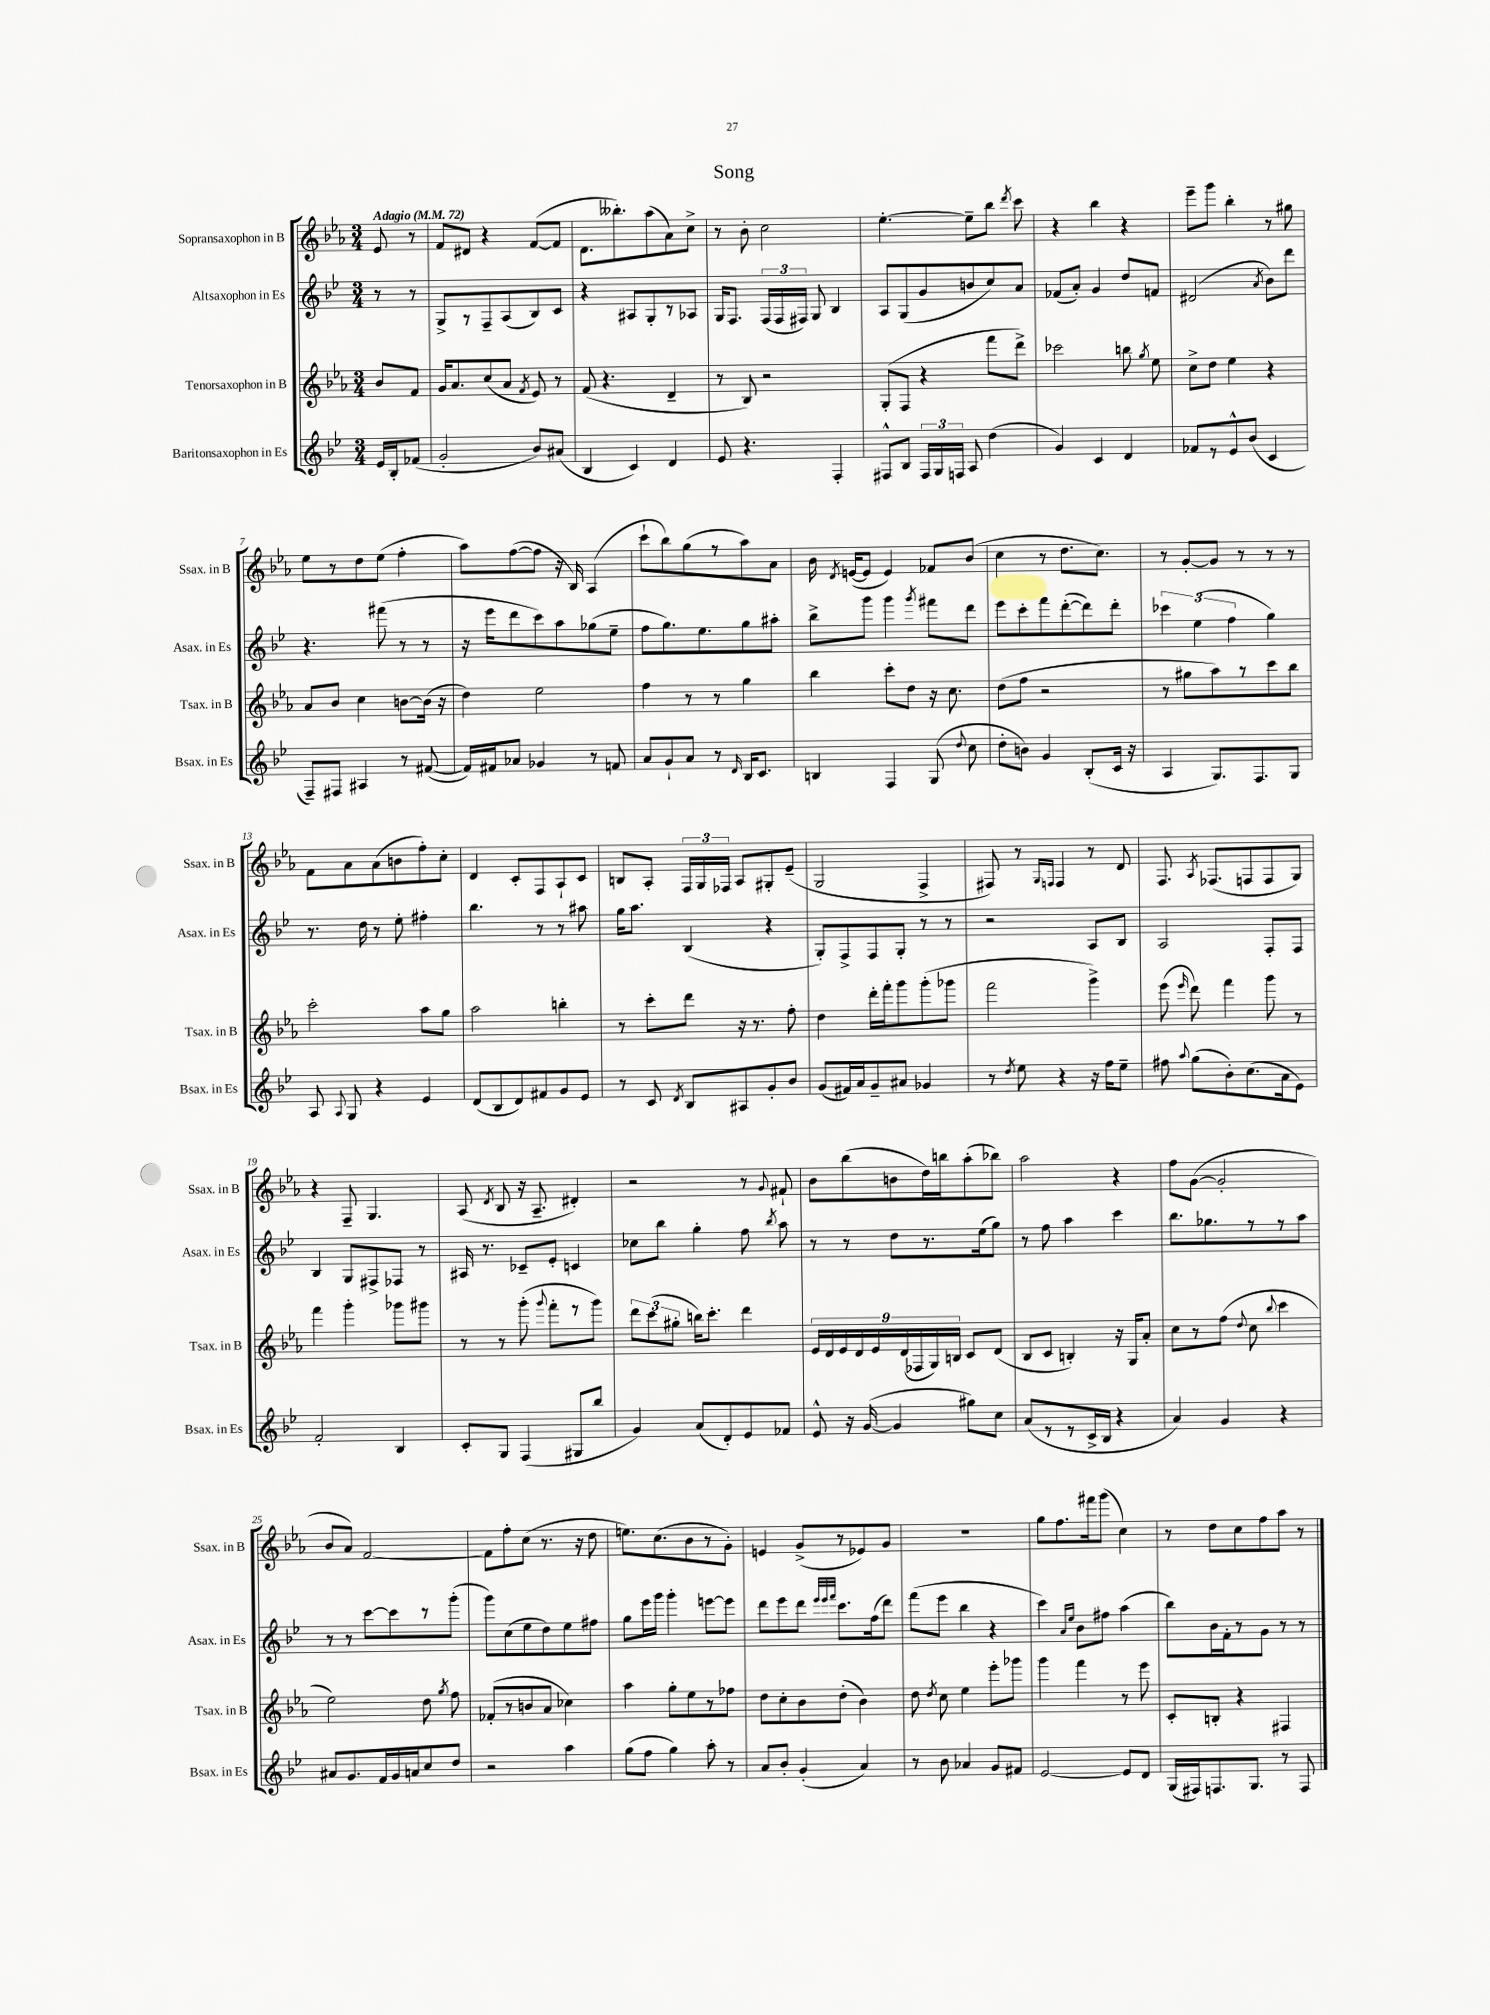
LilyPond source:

\header { title = "Song" }
<<
\new StaffGroup <<
\new Staff = "s0" \with { instrumentName = "Sopransaxophon in B" shortInstrumentName = "Ssax. in B" } {
    \clef treble \key ees \major \numericTimeSignature \time 3/4 \partial 4 \tempo "Adagio" 4 = 72
    \autoBeamOff ees'8 r8 |
    f'8[ dis'8] r4 f'8[~( f'8] |
    d'8.[ beses''8.-.) aes''8( aes'8) c''8]-> |
    r8 bes'8-. c''2 |
    ees''4.~-. ees''8[-- bes''8] \acciaccatura { d'''8 } c'''8 |
    r4 bes''4 r4 |
    ees'''8[-- g'''8] bes''4-. r8 gis''8 |
    ees''8[ r8 d''8 ees''8]( f''4-. |
    aes''8[) f''8~( f''8] r16 bes16) aes4( |
    c'''8[-! bes''8) g''8( r8 aes''8) aes'8] |
    bes'16 \acciaccatura { d'8 } e'16[~( e'8] e'4) fes'8[ bes'8]( |
    c''4 r8 d''8.[ c''8.]) |
    r8 g'8[~-. g'8] r8 r8 r8 |
    f'8[ aes'8 aes'8( b'8 f''8-.) c''8]-. |
    d'4 c'8[-. f8 aes8-! c'8] |
    b8[ aes8]-. \tuplet 3/2 { f16[ g16 fes16] } aes8[ gis8-. ees'8]--( |
    g2 f4-> |
    fis8) r8 \grace { g16[ f16] } f4 r8 d'8 |
    f8. \acciaccatura { aes8 } fes8.[( f8 f8 g8]) |
    r4 f8-- g4. |
    aes8( \acciaccatura { d'8 } bes8 r16 aes8.-- dis'4-.) |
    r2 r8 \appoggiatura { g'8 } fis'8-! |
    bes'8[ bes''8( b'8 d''16) b''16 aes''8-.( bes''8]) |
    aes''2 r4 |
    f''8[ g'8]~( g'2-. |
    bes'8[ aes'8]) f'2~ |
    f'8[ f''8-. c''8]( r8. r16 d''8 |
    e''8.[) c''8.( bes'8 r8 g'8]-.) |
    e'4 g'8[->( r8 ees'8) g'8] |
    R2. |
    g''8[ f''8. fis'''16 g'''8]( c''4) |
    r8 d''8[ c''8 f''8 aes''8] r8 \bar "|." |
}
\new Staff = "s1" \with { instrumentName = "Altsaxophon in Es" shortInstrumentName = "Asax. in Es" } {
    \clef treble \key bes \major \numericTimeSignature \time 3/4 \partial 4
    \autoBeamOff r8 r8 |
    g8[-> r8 f8-- a8( bes8) c'8] |
    r4 ais8[ g8-. r8 aes8] |
    g16[ f8.] \tuplet 3/2 { f16[( f16 fis16]) } g8 bes4 |
    a8[ g8( g'8 b'8 c''8) a'8] |
    fes'8[( a'8]-.) g'4 d''8[ f'8] |
    dis'2( \acciaccatura { a'8 } bes'8[) d'''8] |
    r4. fis'''8( r8 r8 |
    r16 ees'''16[ d'''8 c'''8) a''8 ges''8( ees''8]-- |
    f''8[ g''8.) ees''8. g''8 ais''8]-. |
    bes''8[-> g'''8] g'''4 \acciaccatura { g'''8 } fis'''8[ d'''8] |
    ees'''8[ c'''8-. f'''8 d'''8~-.( d'''8) d'''8]-. |
    \tuplet 3/2 { ces'''4 ees''4( f''4 } g''4) |
    r8. d''16 r8 ees''8-. fis''4-. |
    bes''4. r8 r8 ais''8 |
    g''16[ a''8.] bes4( r4 |
    g8[-.) f8-> f8 g8]-. r8 r8 |
    r2 a8[ bes8] |
    a2 f8[-. f8] |
    bes4 g8[ fis8-> fes8] r8 |
    ais16 r8. ces'8[-- ees'8]-. c'4 |
    ces''8[ bes''8] g''4-. f''8 \acciaccatura { bes''8 } a''8 |
    r8 r8 d''8[ r8. ees''16( g''8]) |
    r8 f''8 a''4 c'''4 |
    bes''8.[ ges''8. r8 r8 a''8] |
    r8 r8 c'''8[~ c'''8 r8 g'''8]-.( |
    g'''8[) c''8( ees''8 d''8) ees''8 fis''8] |
    g''8[ ees'''16 g'''16] g'''4-. e'''8[~ e'''8] |
    d'''8[ ees'''8 d'''8] \grace { ees'''32[ ees'''32 f'''32] } c'''8.[ f''16( d'''8]) |
    f'''8[( ees'''8] bes''4 r4 |
    c'''4) \grace { a'16[ ees''16] } bes'8[ fis''8] a''4( |
    bes''8[) bes'16 f'16-. r8 g'8] r8 r8 \bar "|." |
}
\new Staff = "s2" \with { instrumentName = "Tenorsaxophon in B" shortInstrumentName = "Tsax. in B" } {
    \clef treble \key ees \major \numericTimeSignature \time 3/4 \partial 4
    \autoBeamOff bes'8[ f'8] |
    g'16[ aes'8. c''8( aes'8] \acciaccatura { f'8 } ees'8) r8 |
    f'8( r4. d'4-- |
    r8 bes8) r2 |
    g8[-.( f8] r4 f'''8[ d'''8]->) |
    ces'''2 b''8 \acciaccatura { g''8 } ees''8 |
    c''8[-> d''8] ees''4 r4 |
    aes'8[ bes'8] c''4 b'8[~ b'16]( r16 |
    d''4) ees''2 |
    f''4 r8 r8 g''4 |
    bes''4 c'''8[-. d''8] r16 c''8. |
    d''8[( f''8] r2 |
    r8 gis''8[ aes''8) r8 c'''8 bes''8] |
    c'''2-. aes''8[ g''8] |
    aes''2 b''4-. |
    r8 c'''8[-. d'''8] r16 r8. f''8-. |
    d''4 d'''16[-. f'''16-. g'''8 g'''8-.( ges'''8] |
    f'''2 g'''4->) |
    ees'''8( \grace { ees'''16 } d'''8) f'''4 g'''8 r8 |
    f'''4 g'''4-. ges'''8[ gis'''8] |
    r8 r8 g'''8-.( \appoggiatura { g'''8 } f'''8[-. r8 g'''8]) |
    \tuplet 3/2 { d'''8[ c'''8( gis''8]-. } b''16[) c'''8.]-. d'''4 |
    \tuplet 9/8 { ees'16[ d'16 ees'16 d'16 ees'16 d'16( fes16 g16) b16] } c'8[ d'8]( |
    bes8[ c'8] b4-.) r16 g16[ aes'8]-. |
    c''8[ r8 f''8]( \appoggiatura { d''8 } c''8 \appoggiatura { bes''8 } c'''4 |
    ees''2) d''8 \acciaccatura { g''8 } f''8 |
    fes'8[-.( r8 b'8 aes'8] ces''4) |
    aes''4 g''8[-. ees''8 r8 fes''8] |
    d''8[ c''8-. bes'8 d''8]-.( bes'4) |
    d''8 \acciaccatura { d''8 } c''8 ees''4 ees'''8[-. ges'''8] |
    g'''4 f'''4 r8 ees'''8 |
    c'8[-. b8]-. r4 fis4 \bar "|." |
}
\new Staff = "s3" \with { instrumentName = "Baritonsaxophon in Es" shortInstrumentName = "Bsax. in Es" } {
    \clef treble \key bes \major \numericTimeSignature \time 3/4 \partial 4
    \autoBeamOff ees'16[ bes16-. fes'8]( |
    g'2-. bes'8[) ais'8]( |
    bes4 c'4) d'4 |
    ees'8 r4. f4-. |
    fis8[-^ bes8] \tuplet 3/2 { fis16[ g16 f16] } a8 d''4( |
    g'4) c'4 d'4 |
    fes'8[ r8 ees'8-^ bes'8]( c'4 |
    f8[--) fis8] ais4 r8 fis'8~( |
    fis'16[) fis'16 aes'8] ges'4 r8 f'8 |
    a'8[ g'8-! a'8] r8 \grace { d'16 } bes16[ c'8.] |
    b4 f4 g8( \appoggiatura { d''8 } c''8 |
    d''8[-. b'8]) g'4 bes8[-.( c'16] r16 |
    a4 g8.[) f8. g8] |
    a8 \appoggiatura { a8 } g8 r4 ees'4 |
    d'8[( bes8 d'8) fis'8 g'8 ees'8] |
    r8 c'8 \acciaccatura { d'8 } bes8[ ais8 g'8-. bes'8] |
    g'8[( fis'16) a'16 g'8-- ais'8] ges'4 |
    r8 \acciaccatura { d''8 } ees''8 r4 r16 f''16[ ees''8]-- |
    fis''8 \appoggiatura { a''8 } g''8[( bes'8-.) c''8.( a'16 ees'8]) |
    f'2-. bes4 |
    c'8[-. g8] f4( gis8[ bes''8] |
    g'4) a'8[( d'8-.) ees'8 fes'8] |
    ees'8-^ r16 g'16~( g'4 gis''8[) c''8] |
    a'8[( r8 r8 c'16-> bes16] r4 |
    a'4) g'4 r4 |
    ais'8[ g'8. f'16 g'16 a'16 c''8 d''8] |
    r2 a''4 |
    g''8[( f''8] g''4) a''8-. r8 |
    a'8[ bes'8]-. g'4-.( a'4) |
    r8 bes'8 aes'4 g'8[ fis'8] |
    ees'2~ ees'8[ d'8] |
    g16[( fis16) f8. g8.] r8 f8 \bar "|." |
}
>>
>>
